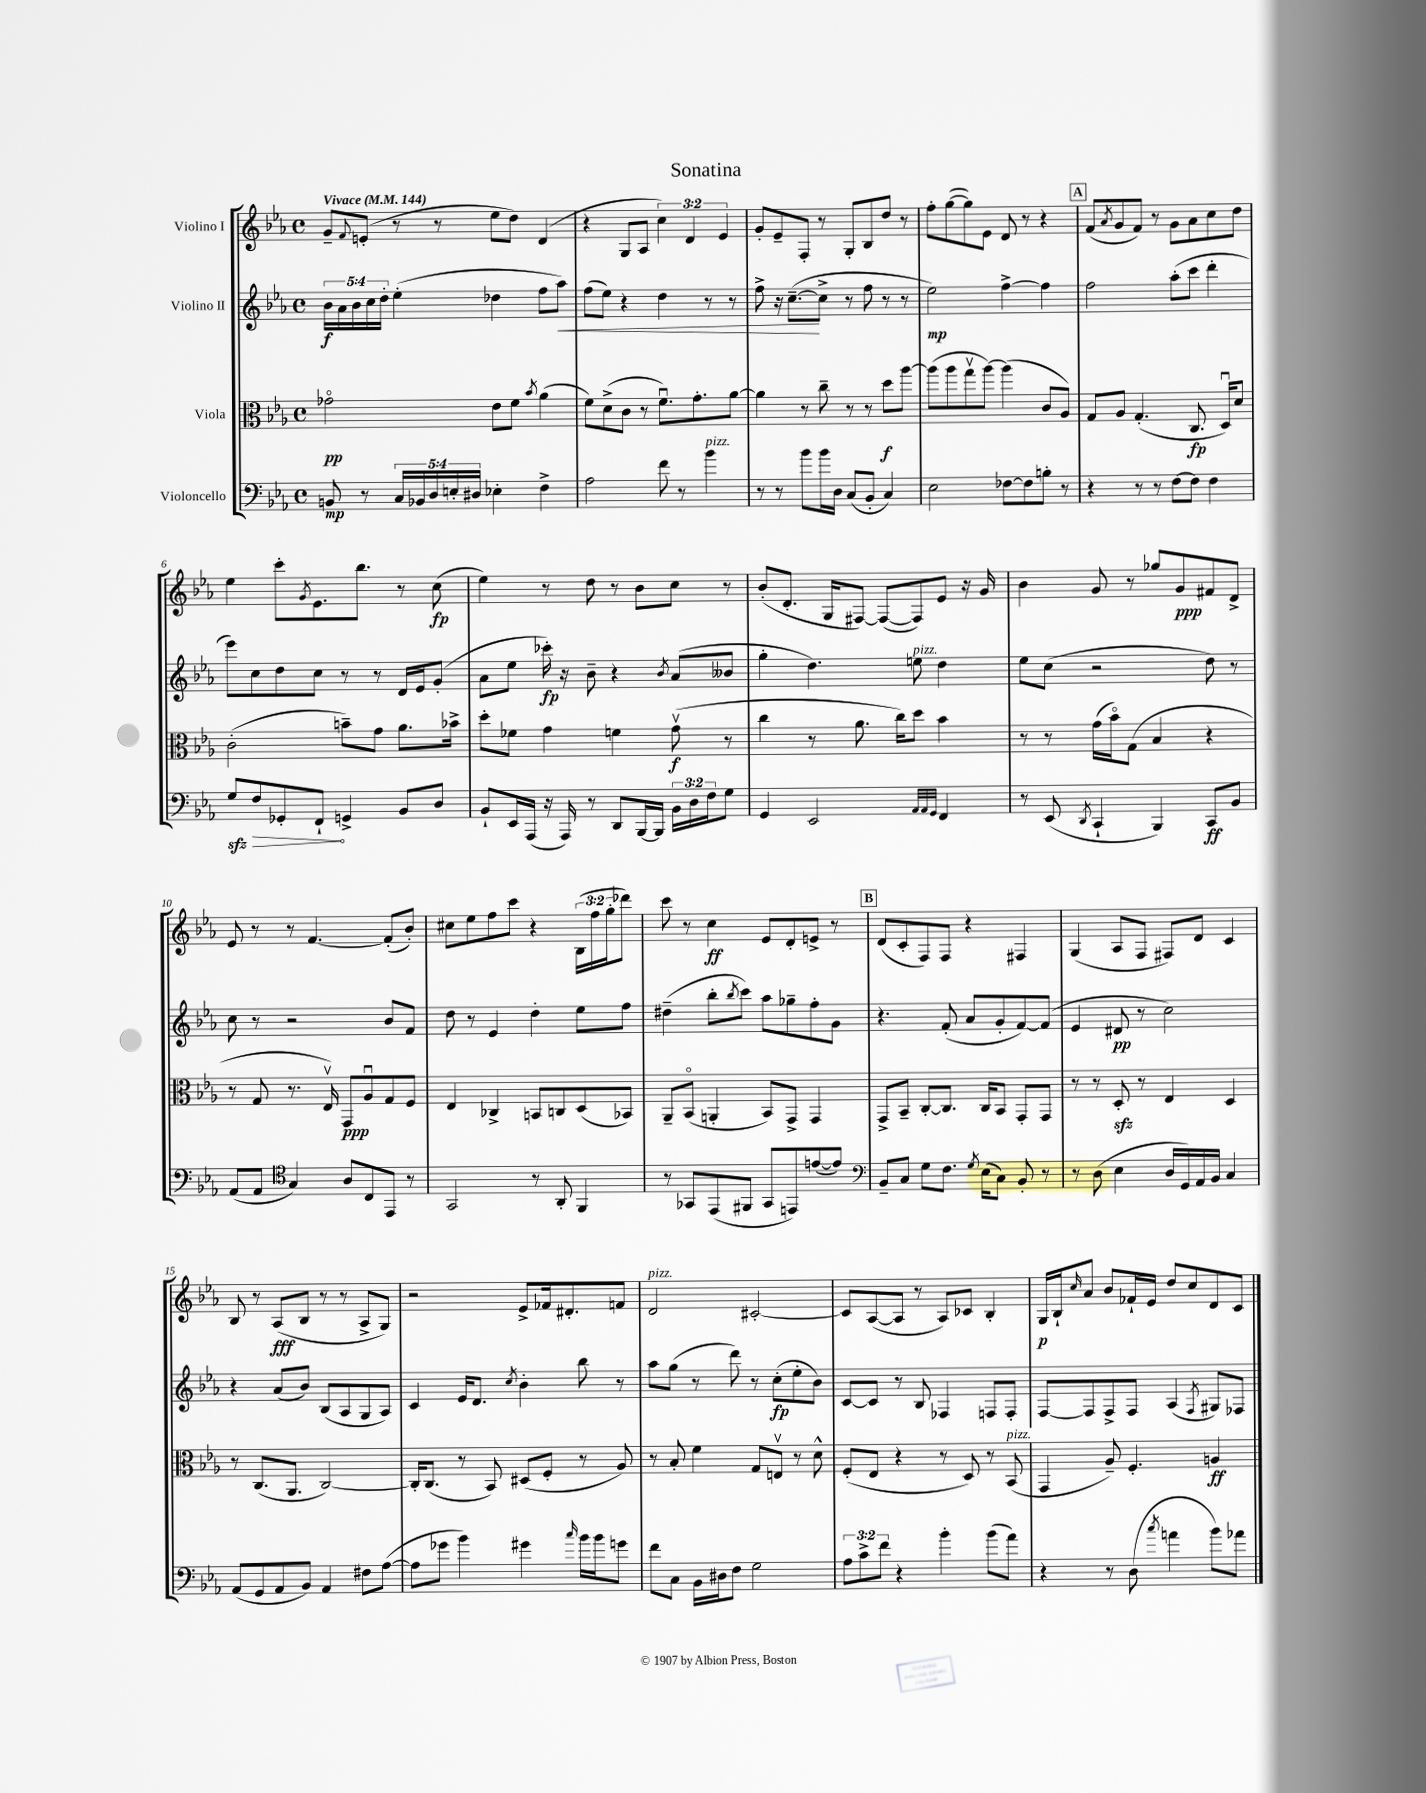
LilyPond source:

\header { title = "Sonatina" }
<<
\new StaffGroup <<
\new Staff = "s0" \with { instrumentName = "Violino I" } {
    \clef treble \key ees \major \defaultTimeSignature \time 4/4 \override Staff.TupletNumber.text = #tuplet-number::calc-fraction-text \tempo "Vivace" 4 = 144
    g'8-- \appoggiatura { f'8 } e'8-.( r8 r8 ees''8 d''8) d'4( |
    r4 g8 aes8 \tuplet 3/2 { c''4) d'4 ees'4 } |
    g'8-. ees'8-- f8-. r8 g8-. bes8 d''8 r8 |
    f''8-. g''8~( g''8) ees'8 d'8 r8 r4 |
    \mark \markup { \box "A" } f'8( \acciaccatura { aes'8 } g'8 f'8) r8 g'8 aes'8 c''8 d''8 |
    ees''4 c'''8-. \acciaccatura { g'8 } ees'8. bes''8. r8 c''8\fp( |
    ees''4) r8 d''8 r8 bes'8 c''8 r8 |
    bes'8-.( d'8.-. g16 fis8~) fis8~( fis8) ees'8 r16 g'16 |
    bes'4 g'8 r8 ges''8 g'8\ppp fis'8 d'8-> |
    ees'8 r8 r8 f'4.~ f'8-.( bes'8-.) |
    cis''8 ees''8 f''8 c'''8 r4 \tuplet 3/2 { bes16( f''16 g''16-. } des'''8) |
    c'''8 r8 c''4\ff ees'8 d'8-. e'8-> r8 |
    \mark \markup { \box "B" } d'8( c'8-. f8) f8 r4 fis4 |
    g4( aes8 f8 fis8) d'8 c'4 |
    bes8 r8 aes8\fff( bes8 r8 r8 aes8-> g8) |
    r2 ees'8-> fes'16 dis'8.-. f'8 |
    d'2^\markup { \italic "pizz." } cis'2~-. |
    cis'8 aes8~( aes8 r8 aes8) ces'8 bes4-. |
    g16\p bes16-! \grace { c''16 } aes'8 bes'8 fes'16-! ees'16 d''8 c''8 d'8 c'8 \bar "|." |
}
\new Staff = "s1" \with { instrumentName = "Violino II" } {
    \clef treble \key ees \major \defaultTimeSignature \time 4/4 \override Staff.TupletNumber.text = #tuplet-number::calc-fraction-text
    \tuplet 5/4 { bes'16\f aes'16 bes'16 c''16 d''16-. } ees''4-.( des''4 f''8 aes''8\<) |
    f''8( ees''8) r4 d''4 r8 r8 |
    f''8-> r16 c''8.~--\!( c''8-> r8 f''8 r8 r8 |
    ees''2\mp) f''4~-> f''4 |
    \mark \markup { \box "A" } f''2 aes''8-.( c'''8 d'''4-. |
    ees'''8) c''8 d''8 c''8 r8 r8 d'16 ees'16 g'8-.( |
    aes'8 ees''8 ces'''16-.\fp) r16 bes'8-- r4 \acciaccatura { bes'8 } aes'8( beses'8 |
    g''4-. d''4.) e''8^\markup { \italic "pizz." } d''4 |
    ees''8 c''8( r2 d''8) r8 |
    c''8 r8 r2 bes'8 f'8 |
    d''8 r8 ees'4 d''4-. ees''8 f''8 |
    dis''4--( bes''8-. \acciaccatura { bes''8 } c'''8) aes''8 ges''8-- f''8-. g'8 |
    \mark \markup { \box "B" } r4. f'8-.( aes'8 g'8-. f'8~) f'8( |
    ees'4 dis'8\pp r8 c''2) |
    r4 aes'8( bes'8) bes8( aes8 g8 aes8) |
    c'4 ees'16 d'8. \acciaccatura { c''8 } bes'4-. bes''8 r8 |
    aes''8 g''8( r8 d'''8) r8 c''8-.\fp( ees''8-. bes'8) |
    c'8~ c'8 r8 bes8 fes4 f8 f8-. |
    f8~ f8 f8-> f8 aes4( \acciaccatura { f8 } gis8) fes8 \bar "|." |
}
\new Staff = "s2" \with { instrumentName = "Viola" } {
    \clef alto \key ees \major \defaultTimeSignature \time 4/4
    ges'2\flageolet\pp ees'8 f'8 \acciaccatura { bes'8 } aes'4( |
    f'8) d'8->( c'8 r8 f'8.\downbow) g'8.-. aes'8~ |
    aes'4 r8 c''8-- r8 r8 d''8\f aes''8~ |
    aes''8( aes''8 g''8\upbow aes''8~) aes''4( c'8 aes8) |
    \mark \markup { \box "A" } g8 aes8 g4.-.( c8.\fp d16\downbow) d'8 |
    c'2-.( b'8--) g'8 aes'8. bes'16-> |
    d''8-. fes'8 g'4 f'4 g'8\upbow\f( r8 |
    c''4 r8 aes'8. c''16) d''8 bes'4 |
    r8 r8 g'16( bes'16\flageolet) g8( bes4 r4 |
    r8 g8 r8. ees16\upbow) g,8\ppp aes8\downbow g8 f8 |
    ees4 ces4-> b,8 c8 d8( bes,8) |
    aes,8-- bes,8\flageolet( a,4-. bes,8) g,8-> g,4 |
    \mark \markup { \box "B" } g,8-> bes,8-- c8~-. c8. c16 bes,8 g,8-. g,8 |
    r8 r8 d8-.\sfz r8 ees4 d4 |
    r8 c8.( aes,8. c2~) |
    c16-. c8.( r8 bes,8) dis8( f8-. r8 aes8) |
    r8 bes8-. f'4 g8 e8\upbow r8 d'8-^ |
    f8-.( ees8 r4 r8 d8) r8 bes,8^\markup { \italic "pizz." }( |
    g,4 aes8--) f4.-. a4\ff \bar "|." |
}
\new Staff = "s3" \with { instrumentName = "Violoncello" } {
    \clef bass \key ees \major \defaultTimeSignature \time 4/4 \override Staff.TupletNumber.text = #tuplet-number::calc-fraction-text
    b,8\mp r8 \tuplet 5/4 { c16 bes,16 d16 e16-. dis16 } ees4-. f4-> |
    aes2 f'8 r8 bes'4^\markup { \italic "pizz." } |
    r8 r8 bes'8 bes'16 d16 c8( bes,8-. c4) |
    ees2 fes8~ fes8 b8-. r8 |
    \mark \markup { \box "A" } r4 r8 r8 f8~ f8 f4 |
    g8\sfz \once \override Hairpin.circled-tip = ##t f8\> ges,8-. f,8-!\! g,4-> bes,8 d8 |
    bes,8-! ees,16 aes,,16( r16 aes,,16) r8 d,8 bes,,16~ bes,,16 \tuplet 3/2 { bes,16 d16 f16 } g8 |
    g,4 ees,2 \grace { aes,32 aes,32 g,32 } f,4 |
    r8 ees,8( \acciaccatura { d,8 } c,4-! bes,,4) c,8\ff bes,8 |
    aes,8( aes,8 \clef tenor g4) aes8 c8 ees,8 r8 |
    g,2 r8 aes,8-. f,4 |
    r8 ges,8 ees,8( fis,8 ges,8 e,8) e'8~( e'8) |
    \mark \markup { \box "B" } \clef bass bes,8-- c8 g8 f8. \acciaccatura { g8 } ees16( c8) bes,8-. r8 |
    r8 d8( ees4 d16 g,16) aes,16 bes,16 c4 |
    aes,8( g,8 aes,8 bes,8) aes,4 fis8 aes8~( |
    aes8 ges'8 bes'4) gis'4 \grace { c''16 } bes'16 bes'16 g'8 |
    f'8 c8 bes,16 dis16 f8 g2 |
    \tuplet 3/2 { aes8 c'8-> f'8 } r4 bes'4-. bes'8( aes'8) |
    r4 r8 d8( \acciaccatura { c''8 } a'4 bes'8) aes'8 \bar "|." |
}
>>
>>
